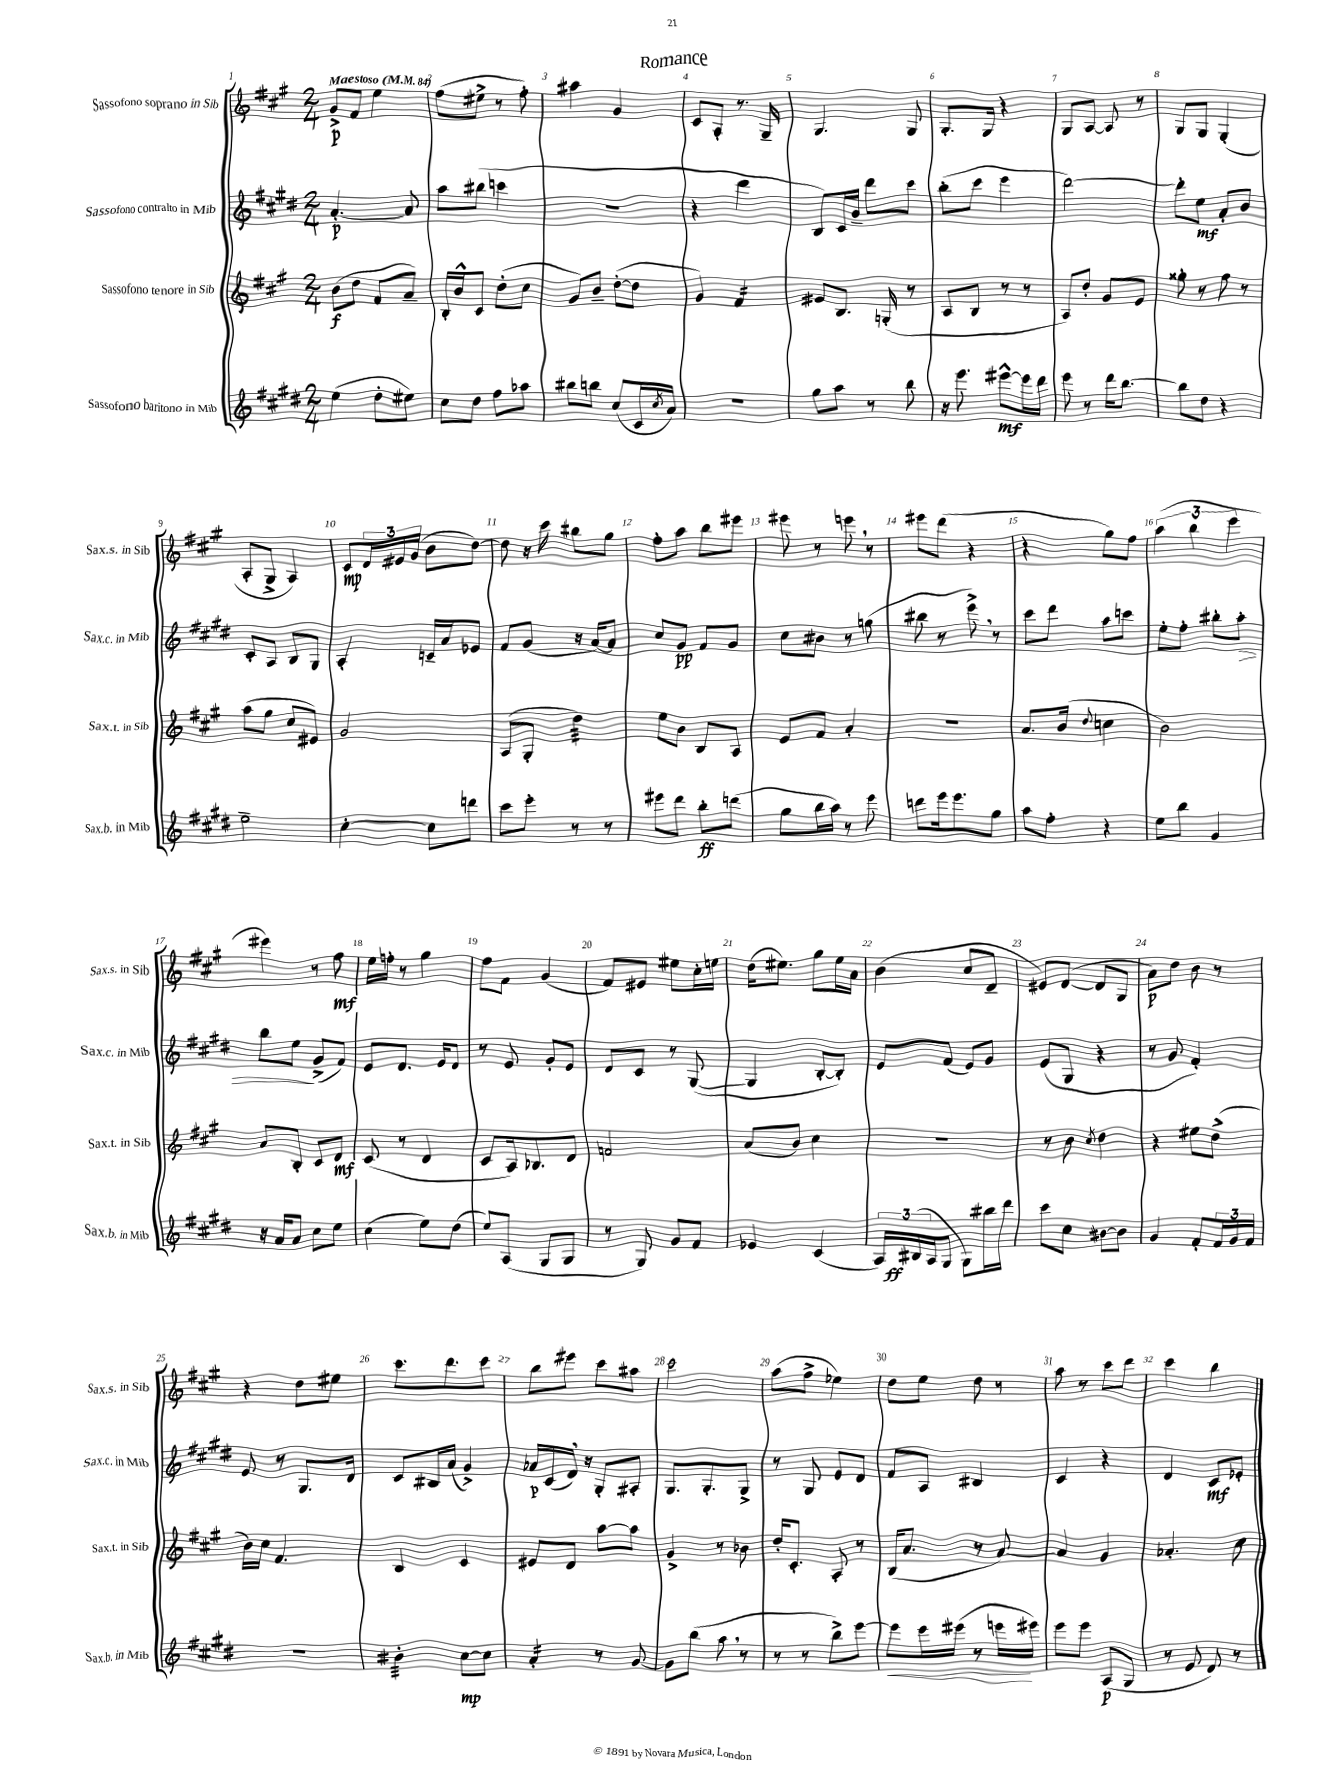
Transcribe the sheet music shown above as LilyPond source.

\header { title = "Romance" }
<<
\new StaffGroup <<
\new Staff = "s0" \with { instrumentName = "Sassofono soprano in Sib" shortInstrumentName = "Sax.s. in Sib" } {
    \clef treble \key a \major \numericTimeSignature \time 2/4 \tempo "Maestoso" 4 = 84
    gis'8->\p fis'8 e''4 |
    fis''8( eis''8-> r8 fis''8-.) |
    ais''4 gis'4 |
    cis'8 a8-. r8. gis16-- |
    gis4. gis8 |
    gis8.-. gis16 r4 |
    gis8 a8~ a8 r8 |
    gis8 gis8 gis4-.( |
    a8-. gis8-> a4) |
    cis'8\mp \tuplet 3/2 { d'16 eis'16 gis'16( } b'8 d''8~) |
    d''8 r16 cis'''16 bis''8 gis''8 |
    fis''8-. a''8 b''8 eis'''8 |
    eis'''8 r8 e'''8 \breathe r8 |
    eis'''8 d'''8( r4 |
    r4 gis''8) fis''8 |
    \tuplet 3/2 { a''4( b''4 e'''4 } |
    eis'''4) r8 fis''8\mf |
    e''16 f''16-. r8 gis''4 |
    fis''8 fis'8 gis'4( |
    fis'8) eis'8 eis''8 cis''16-. e''16 |
    d''16( eis''8.) gis''8 eis''16 a'16 |
    b'4( cis''8 d'8-- |
    eis'8) d'8~( d'8 gis8 |
    a'8\p) d''8 b'8 r8 |
    r4 d''8 eis''8 |
    cis'''8. d'''8. cis'''8 |
    b''8 eis'''8 cis'''8 ais''8 |
    cis'''2 |
    a''8( fis''8-> ees''4) |
    d''8 e''8 d''8 r8 |
    a''8 r8 cis'''8 d'''8 |
    cis'''4 b''4 \bar "|." |
}
\new Staff = "s1" \with { instrumentName = "Sassofono contralto in Mib" shortInstrumentName = "Sax.c. in Mib" } {
    \clef treble \key e \major \numericTimeSignature \time 2/4
    a'4.~-.\p a'8 |
    a''8 bis''8( c'''4 |
    R2 |
    r4 dis'''4 |
    b8) cis'16 b'16-- dis'''8 cis'''8 |
    b''8-.( cis'''8 e'''4 |
    dis'''2~) |
    dis'''8-. e''8\mf a'8-. b'8 |
    cis'8-. a8 b8 gis8 |
    a4-. c'16-- a'16 ees'8 |
    fis'8 gis'8( r16 a'16~) a'8 |
    cis''8 gis'8\pp fis'8 gis'8 |
    cis''8 bis'8 r8 g''8( |
    bis''8 r8 e'''8->) \breathe r8 |
    cis'''8 dis'''8 a''8 c'''8 |
    e''8-. fis''8-. bis''8-. a''8-.\> |
    b''8 e''8\! gis'8->( fis'8) |
    e'8 dis'8. e'16 dis'8 |
    r8 e'8 gis'8-. e'8 |
    dis'8 cis'8 r8 gis8~( |
    gis4 b8~-. b8-.) |
    e'8 fis'8( e'8) gis'8 |
    e'8( gis8 r4 |
    r8 gis'8 fis'4-.) |
    e'8 r8 gis8. dis'16 |
    cis'8 bis16 a'16( gis'4->) |
    aes'16\p cis'16( dis'16) \breathe r16 gis8-. ais8-. |
    gis8. gis8.-. gis8-> |
    r8 gis8 e'8 dis'8 |
    fis'8 a8 bis4 |
    cis'4 r4 |
    dis'4 cis'8\mf ees'8-. \bar "|." |
}
\new Staff = "s2" \with { instrumentName = "Sassofono tenore in Sib" shortInstrumentName = "Sax.t. in Sib" } {
    \clef treble \key a \major \numericTimeSignature \time 2/4
    b'8\f( d''8 fis'8 a'8--) |
    b16-. b'16-^ cis'8 d''8-.( cis''8 |
    gis'8) b'8-- d''8~-.( d''8 |
    gis'4) fis'4:16 |
    eis'8 b8. g16-.( r8 |
    a8 b8 r8 r8 |
    a8) d''8-. gis'8 e'8 |
    gisis''8-. r8 fis''8 r8 |
    a''8( gis''8 cis''8 eis'8) |
    gis'2 |
    a8( gis8-. d''4:32) |
    e''8 b'8 b8 a8 |
    e'8 fis'8 a'4-. |
    R2 |
    a'8. b'16( \appoggiatura { d''8 } c''4 |
    b'2) |
    a'8 b8-. cis'8 d'8\mf |
    cis'8( r8 d'4 |
    cis'8 a16) bes8. d'8 |
    f'2 |
    a'8( b'8) cis''4 |
    R2 |
    r8 b'8 \acciaccatura { cis''8 } d''4 |
    r4 eis''8 d''8->( |
    b'16) cis''16 fis'4. |
    b4 cis'4 |
    eis'8 d'8 a''8~ a''8 |
    gis'4-> r8 bes'8 |
    d''16-. cis'8.-. a8-. r8 |
    b16( a'8. r8 a'8~) |
    a'4 gis'4 |
    aes'4.-. cis''8 \bar "|." |
}
\new Staff = "s3" \with { instrumentName = "Sassofono baritono in Mib" shortInstrumentName = "Sax.b. in Mib" } {
    \clef treble \key e \major \numericTimeSignature \time 2/4
    e''4( dis''8-. eis''8) |
    cis''8 dis''8 fis''8 aes''8 |
    bis''8 b''8 cis''8( cis'16 \acciaccatura { cis''8 } a'16) |
    R2 |
    gis''8 a''8 r8 b''8 |
    r16 e'''8. eis'''8~-^\mf eis'''16 dis'''16 |
    e'''8 r8 dis'''16 b''8.~ |
    b''8 dis''8 r4 |
    e''2-- |
    cis''4~-. cis''8 d'''8 |
    cis'''8 e'''8-. r8 r8 |
    eis'''8 dis'''8 b''8-.\ff d'''8( |
    gis''8 b''16 a''16) r8 e'''8 |
    d'''8 e'''16 e'''8. gis''8 |
    a''8 fis''8-. r4 |
    e''8 b''8 gis'4 |
    r16 a'16 a'8 cis''8 e''8 |
    cis''4( e''8) dis''8( |
    e''8) a8( gis8 gis8 |
    r8 gis8) gis'8 fis'8 |
    ees'4 cis'4( |
    \tuplet 3/2 { a16) bis16\ff( a16 } gis8 gis8) bis''16 dis'''16 |
    cis'''8 cis''8 bis'8~ bis'8 |
    gis'4 fis'8-. \tuplet 3/2 { fis'16 gis'16 fis'16 } |
    r2 |
    bis'4:32-. cis''8~\mp cis''8 |
    a'4:16-. r8 gis'8~ |
    gis'8 b''8( a''8 \breathe r8 |
    r8 r8 b''8->) e'''8~ |
    e'''8\< e'''16 eis'''16( r8 e'''16\! eis'''16) |
    e'''8 e'''8 a8\p( gis8 |
    r8 e'8 dis'8) r8 \bar "|." |
}
>>
>>
\layout { \context { \Score \override BarNumber.break-visibility = ##(#f #t #t) barNumberVisibility = #all-bar-numbers-visible } }
